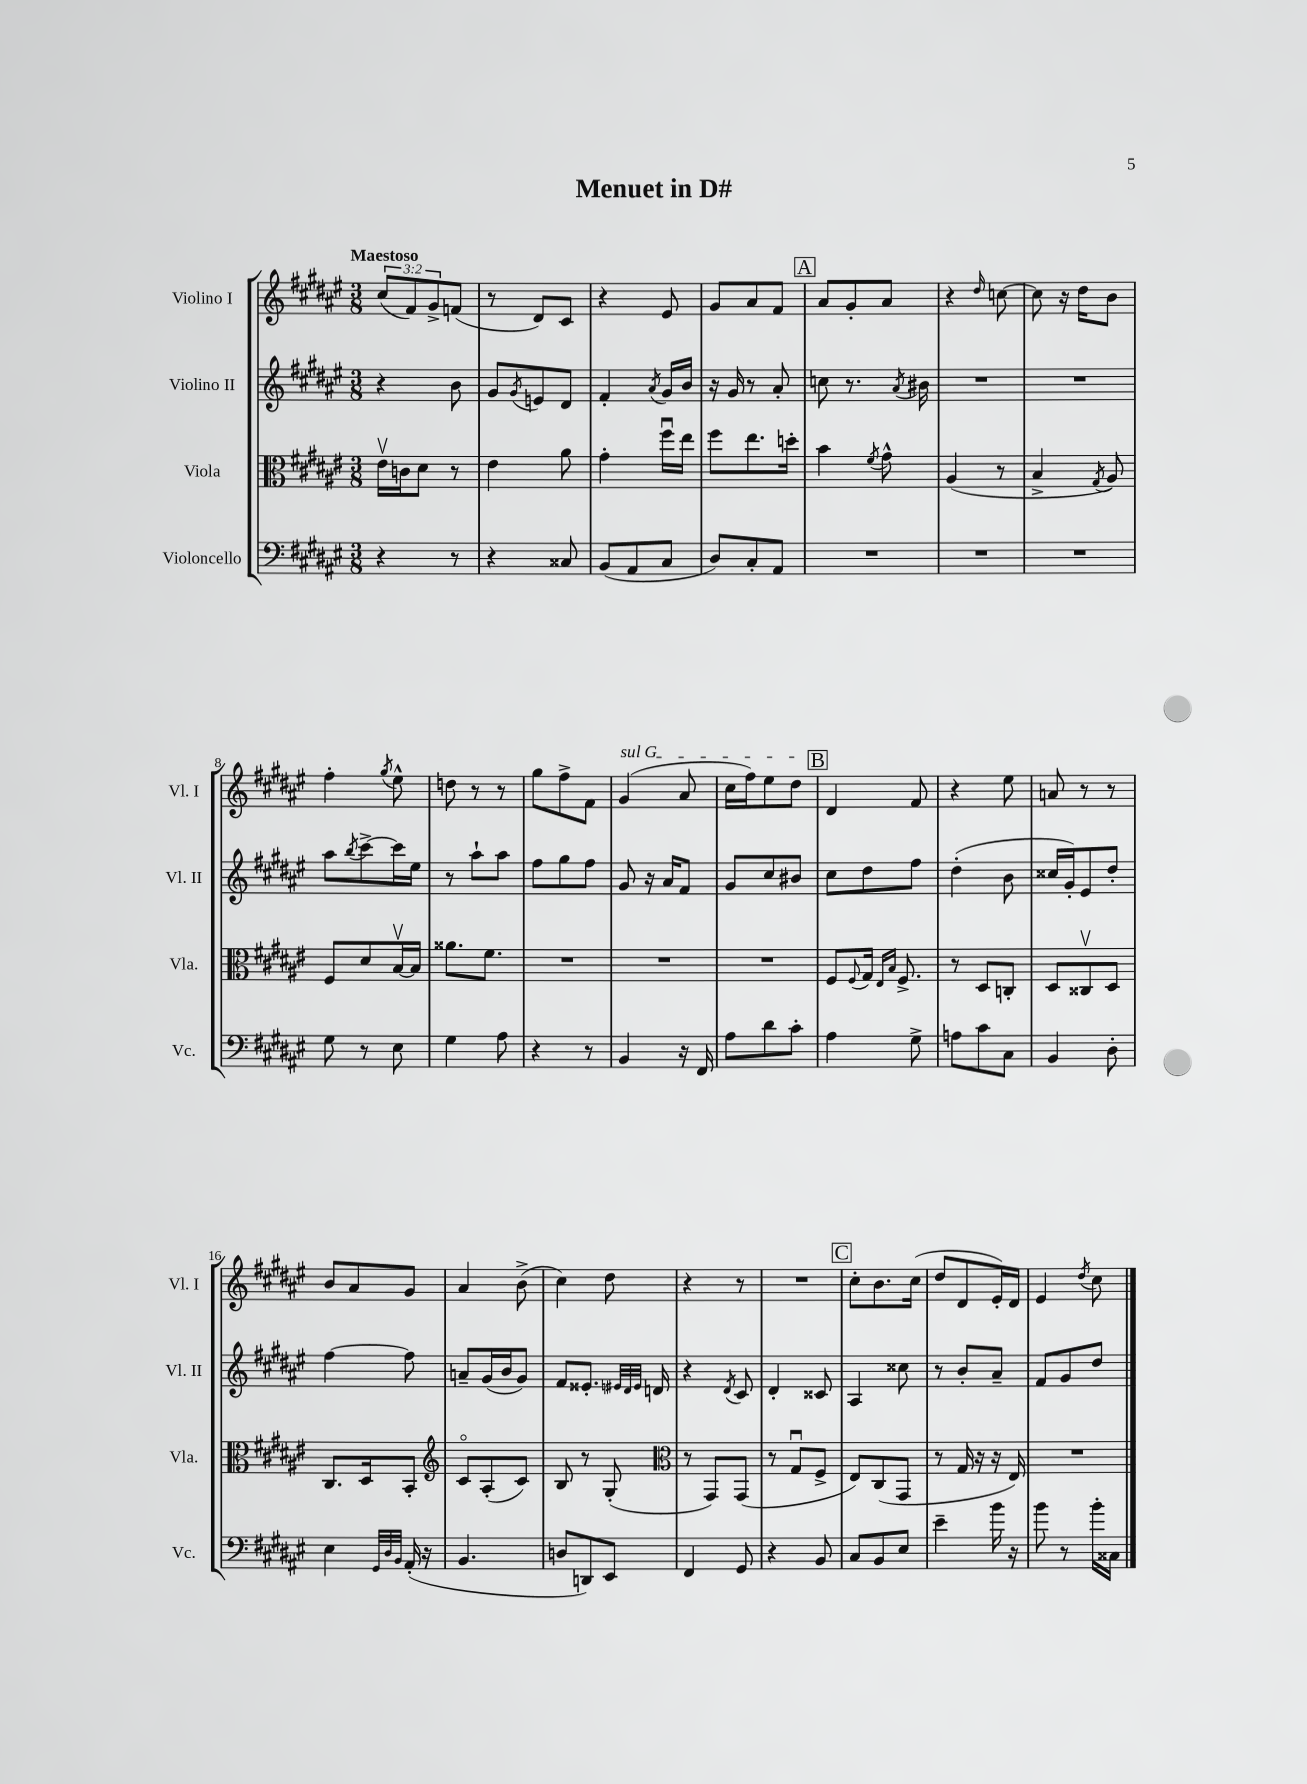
\header { title = "Menuet in D#" }
<<
\new StaffGroup <<
\new Staff = "s0" \with { instrumentName = "Violino I" shortInstrumentName = "Vl. I" } {
    \clef treble \key fis \major \numericTimeSignature \time 3/8 \override Staff.TupletNumber.text = #tuplet-number::calc-fraction-text \tempo "Maestoso"
    \tuplet 3/2 { cis''8( fis'8) gis'8-> } f'8( |
    r8 dis'8) cis'8 |
    r4 eis'8 |
    gis'8 ais'8 fis'8 |
    \mark \markup { \box "A" } ais'8 gis'8-. ais'8 |
    r4 \grace { dis''16 } c''8~ |
    c''8 r16 dis''16 b'8 |
    fis''4-. \acciaccatura { gis''8 } eis''8-^ |
    d''8 r8 r8 |
    gis''8 fis''8-> fis'8 |
    \once \override TextSpanner.bound-details.left.text = \markup { \italic "sul G" } gis'4\startTextSpan( ais'8 |
    cis''16 fis''16) eis''8 dis''8\stopTextSpan |
    \mark \markup { \box "B" } dis'4 fis'8 |
    r4 eis''8 |
    a'8 r8 r8 |
    b'8 ais'8 gis'8 |
    ais'4 b'8->( |
    cis''4) dis''8 |
    r4 r8 |
    R4. |
    \mark \markup { \box "C" } cis''8-. b'8. cis''16( |
    dis''8 dis'8 eis'16-.) dis'16 |
    eis'4 \acciaccatura { dis''8 } cis''8 \bar "|." |
}
\new Staff = "s1" \with { instrumentName = "Violino II" shortInstrumentName = "Vl. II" } {
    \clef treble \key fis \major \numericTimeSignature \time 3/8
    r4 b'8 |
    gis'8 \acciaccatura { gis'8 } e'8 dis'8 |
    fis'4-. \acciaccatura { ais'8 } gis'16 b'16 |
    r16 gis'16 r8 ais'8-. |
    \mark \markup { \box "A" } c''8 r8. \acciaccatura { ais'8 } bis'16 |
    R4. |
    R4. |
    ais''8 \acciaccatura { b''8 } cis'''8~-> cis'''16 eis''16 |
    r8 ais''8-! ais''8 |
    fis''8 gis''8 fis''8 |
    gis'8 r16 ais'16 fis'8 |
    gis'8 cis''8 bis'8 |
    \mark \markup { \box "B" } cis''8 dis''8 fis''8 |
    dis''4-.( b'8 |
    cisis''16 gis'16-.) eis'8 dis''8-. |
    fis''4~ fis''8 |
    a'8-- gis'16( b'16 gis'8) |
    fis'8 eisis'8.-. \grace { eis'32 dis'32 eis'32 } d'16 |
    r4 \acciaccatura { dis'8 } cis'8 |
    dis'4-. cisis'8 |
    \mark \markup { \box "C" } ais4 cisis''8 |
    r8 b'8-. ais'8-- |
    fis'8 gis'8 dis''8 \bar "|." |
}
\new Staff = "s2" \with { instrumentName = "Viola" shortInstrumentName = "Vla." } {
    \clef alto \key fis \major \numericTimeSignature \time 3/8
    eis'16\upbow c'16 dis'8 r8 |
    eis'4 ais'8 |
    gis'4-. fis''16\downbow eis''16 |
    fis''8 eis''8. d''16-. |
    \mark \markup { \box "A" } b'4 \acciaccatura { fis'8 } gis'8-^ |
    ais4( r8 |
    b4-> \acciaccatura { gis8 } ais8) |
    fis8 dis'8 b16~\upbow b16 |
    aisis'8. fis'8. |
    R4. |
    R4. |
    R4. |
    \mark \markup { \box "B" } fis8 \appoggiatura { fis8 } gis16 \grace { eis16 b16 } fis8.-> |
    r8 dis8 c8-. |
    dis8 cisis8\upbow dis8 |
    cis8. dis16 b,8-. |
    \clef treble cis'8\flageolet ais8-.( cis'8) |
    b8 r8 gis8-.( |
    \clef alto r8 gis,8) gis,8( |
    r8 gis8\downbow fis8-> |
    \mark \markup { \box "C" } eis8) cis8( gis,8 |
    r8 gis16 r16 r16 eis16) |
    R4. \bar "|." |
}
\new Staff = "s3" \with { instrumentName = "Violoncello" shortInstrumentName = "Vc." } {
    \clef bass \key fis \major \numericTimeSignature \time 3/8
    r4 r8 |
    r4 cisis8 |
    b,8( ais,8 cis8 |
    dis8) cis8-. ais,8 |
    \mark \markup { \box "A" } R4. |
    R4. |
    R4. |
    gis8 r8 eis8 |
    gis4 ais8 |
    r4 r8 |
    b,4 r16 fis,16 |
    ais8 dis'8 cis'8-. |
    \mark \markup { \box "B" } ais4 gis8-> |
    a8 cis'8 cis8 |
    b,4 dis8-. |
    eis4 \grace { gis,32 dis32 b,32 } ais,16-.( r16 |
    b,4. |
    d8 d,8) eis,8 |
    fis,4 gis,8 |
    r4 b,8 |
    \mark \markup { \box "C" } cis8 b,8 eis8 |
    eis'4-- b'16 r16 |
    b'8 r8 b'16-. cisis16 \bar "|." |
}
>>
>>
